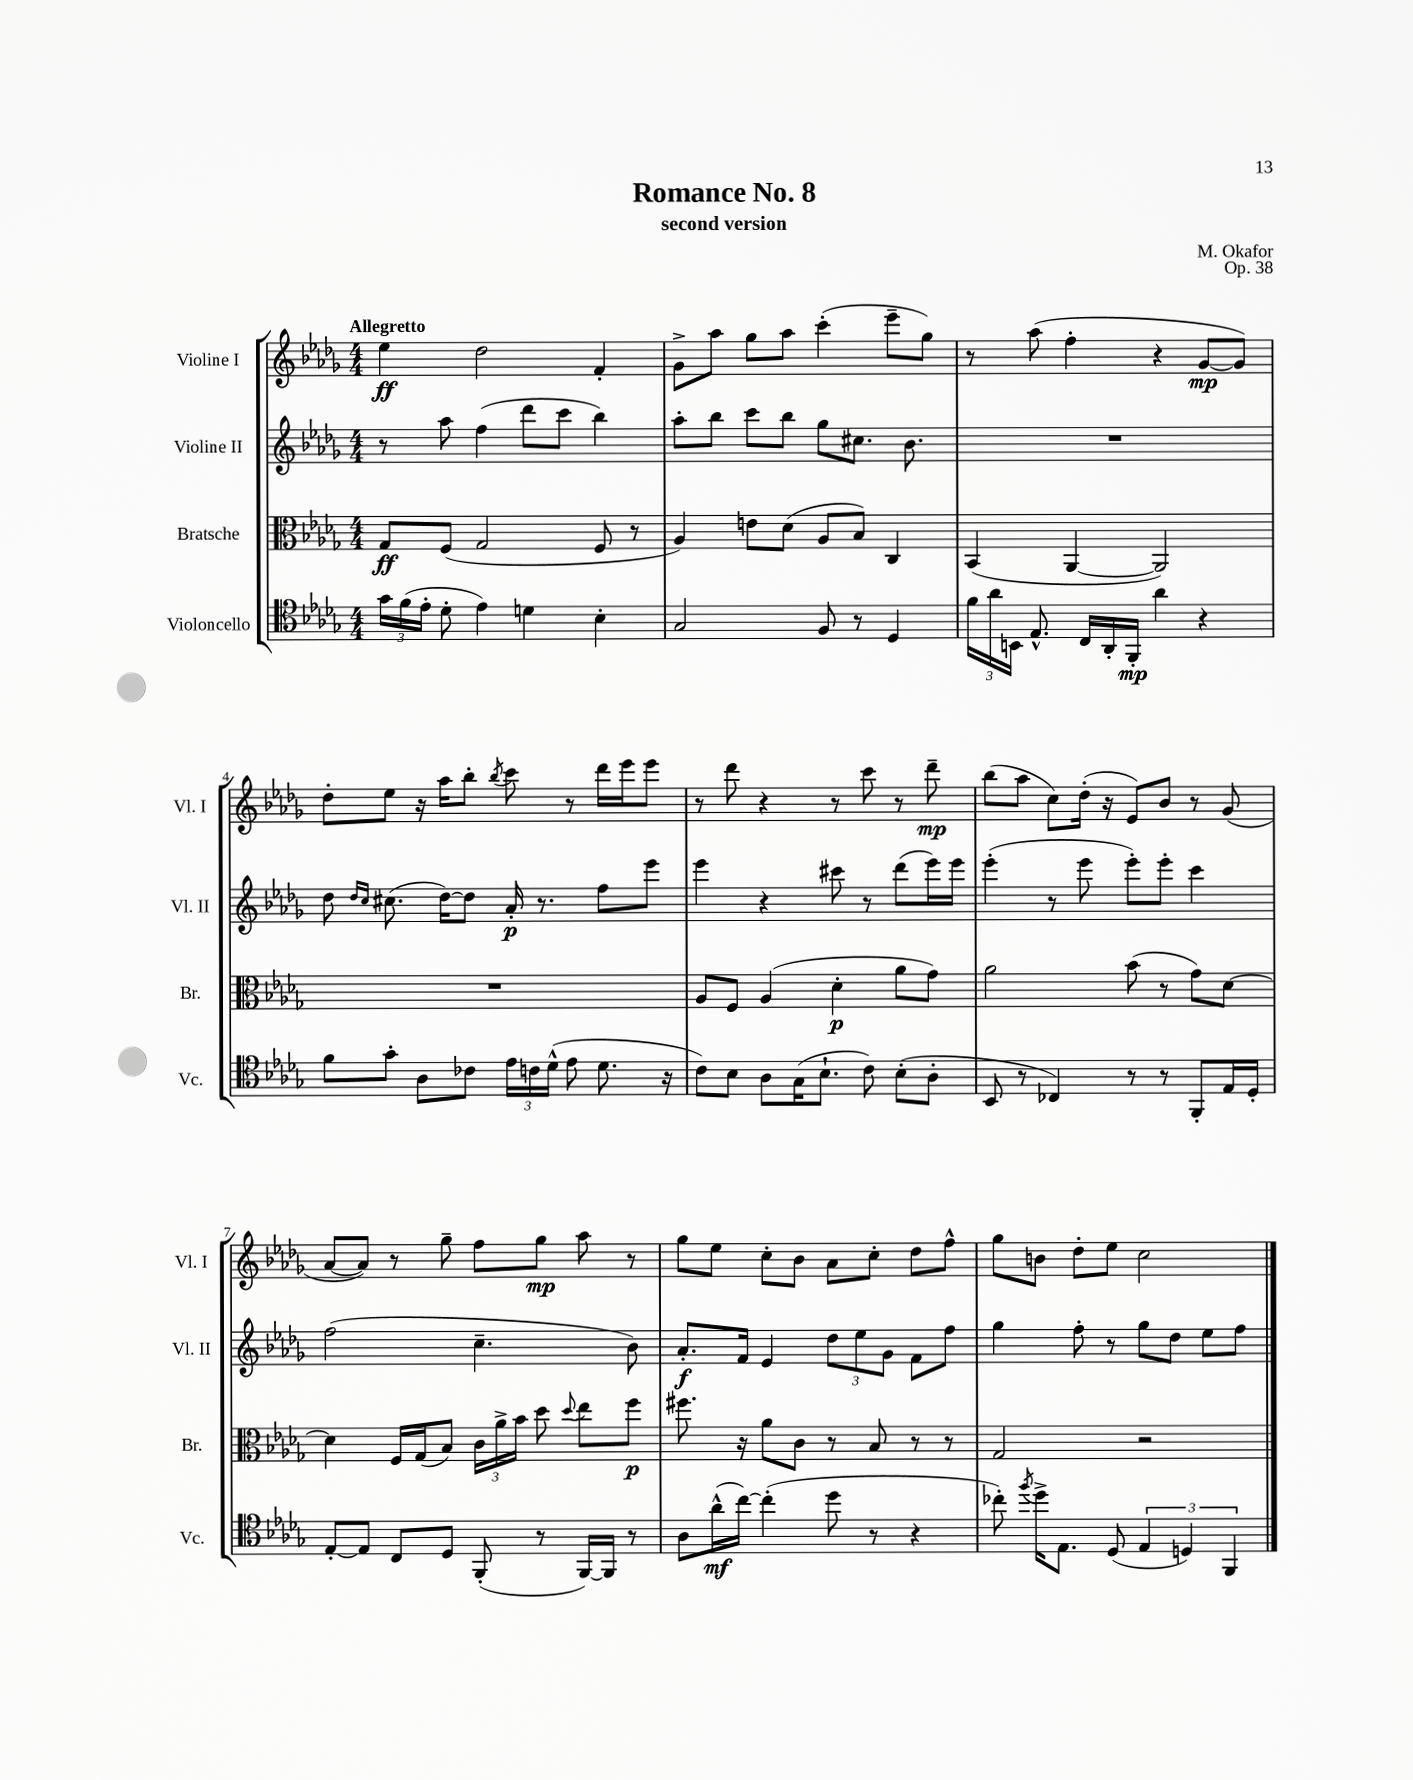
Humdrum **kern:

**kern	**dynam	**kern	**dynam	**kern	**dynam	**kern	**dynam
*part4	*part4	*part3	*part3	*part2	*part2	*part1	*part1
*staff4	*staff4	*staff3	*staff3	*staff2	*staff2	*staff1	*staff1
*I"Violoncello	*	*I"Bratsche	*	*I"Violine II	*	*I"Violine I	*
*I'Vc.	*	*I'Br.	*	*I'Vl. II	*	*I'Vl. I	*
*clefC4	*	*clefC3	*	*clefG2	*	*clefG2	*
*k[b-e-a-d-g-]	*	*k[b-e-a-d-g-]	*	*k[b-e-a-d-g-]	*	*k[b-e-a-d-g-]	*
*M4/4	*	*M4/4	*	*M4/4	*	*M4/4	*
=1	=1	=1	=1	=1	=1	=1	=1
!	!	!	!	!	!	!LO:TX:a:B:t=Allegretto	!
24g-\LL	.	8G-/L	ff	8r	.	4ee-\	ff
(24f\	.	.	.	.	.	.	.
24e-'\JJ	.	.	.	.	.	.	.
8d-'\	.	(8F/J	.	8aa-\	.	.	.
4e-\)	.	2G-/	.	(4ff\	.	2dd-\	.
4dn\	.	.	.	8ddd-\L	.	.	.
.	.	.	.	8ccc\J	.	.	.
4B-'\	.	8F/	.	4bb-\)	.	4f'/	.
.	.	8r	.	.	.	.	.
=2	=2	=2	=2	=2	=2	=2	=2
2G-/	.	4A-/)	.	8aa-'\L	.	8g-^\L	.
.	.	.	.	8bb-\J	.	8aa-\J	.
.	.	8en\L	.	8ccc\L	.	8gg-\L	.
.	.	(8d-\J	.	8bb-\J	.	8aa-\J	.
8F/	.	8A-/L	.	8gg-\L	.	(4ccc'\	.
8r	.	8B-/J)	.	8.cc#X\J	.	.	.
4D-/	.	4C/	.	.	.	8eee-~\L	.
.	.	.	.	8.b-\	.	.	.
.	.	.	.	.	.	8gg-\J)	.
=3	=3	=3	=3	=3	=3	=3	=3
24f\LL	.	(4BB-/	.	1r	.	8r	.
24a-\	.	.	.	.	.	.	.
24BBn\JJ	.	.	.	.	.	.	.
8.E-^^/	.	.	.	.	.	(8aa-\	.
.	.	[4AA-/	.	.	.	4ff'\	.
16C/LL	.	.	.	.	.	.	.
16AA-'/	.	.	.	.	.	.	.
16FF'/JJ	mp	.	.	.	.	.	.
4a-\	.	2AA-/])	.	.	.	4r	.
4r	.	.	.	.	.	[8g-/L	mp
.	.	.	.	.	.	8g-/J])	.
!!LO:LB:g=z
=4	=4	=4	=4	=4	=4	=4	=4
8f\L	.	1r	.	8dd-\	.	8dd-'\L	.
.	.	.	.	16qqdd-/LL	.	.	.
.	.	.	.	16qqcc/JJ	.	.	.
8g-'\J	.	.	.	(8.cc#X\	.	8ee-\J	.
8A-\L	.	.	.	.	.	16r	.
.	.	.	.	[16dd-\KL)	.	16aa-\KL	.
8c-X\J	.	.	.	8dd-\J]	.	8bb-'\J	.
.	.	.	.	.	.	8qbb-/	.
24e-\LL	.	.	.	16a-'/	p	8ccc\	.
24cn\	.	.	.	.	.	.	.
.	.	.	.	8.r	.	.	.
(24d-^^\JJ	.	.	.	.	.	.	.
8e-\	.	.	.	.	.	8r	.
8.d-\	.	.	.	8ff\L	.	16ddd-\LL	.
.	.	.	.	.	.	16eee-\J	.
.	.	.	.	8eee-\J	.	8eee-\J	.
16r	.	.	.	.	.	.	.
=5	=5	=5	=5	=5	=5	=5	=5
8c\L)	.	8A-/L	.	4eee-\	.	8r	.
8B-\J	.	8F/J	.	.	.	8ddd-\	.
8A-\L	.	(4A-/	.	4r	.	4r	.
(16G-\K	.	.	.	.	.	.	.
8.B-`\J	.	.	.	.	.	.	.
.	.	4d-'\	p	8ccc#X\	.	8r	.
8c\)	.	.	.	8r	.	8ccc\	.
(8B-'\L	.	8a-\L	.	(8ddd-\L	.	8r	.
8A-'\J	.	8g-\J)	.	16eee-\L)	.	8ddd-~\	mp
.	.	.	.	16eee-\JJ	.	.	.
=6	=6	=6	=6	=6	=6	=6	=6
8BB-/	.	2a-\	.	(4eee-'\	.	(8bb-\L	.
8r	.	.	.	.	.	8aa-\J	.
4C-X/)	.	.	.	8r	.	8cc\L)	.
.	.	.	.	8eee-\	.	(16dd-'\Jk	.
.	.	.	.	.	.	16r	.
8r	.	(8b-\	.	8eee-'\L)	.	8e-/L)	.
8r	.	8r	.	8eee-'\J	.	8b-/J	.
8FF'/L	.	8g-\L)	.	4ccc\	.	8r	.
16E-/L	.	[8d-\J	.	.	.	(8g-/	.
16D-'/JJ	.	.	.	.	.	.	.
!!LO:LB:g=z
=7	=7	=7	=7	=7	=7	=7	=7
[8E-'/L	.	4d-\]	.	(2ff\	.	[8a-/L	.
8E-/J]	.	.	.	.	.	8a-/J])	.
8C/L	.	16F/LL	.	.	.	8r	.
.	.	(16G-/J	.	.	.	.	.
8D-/J	.	8B-/J)	.	.	.	8gg-~\	.
(8FF'/	.	24c\LL	.	4.cc~\	.	8ff\L	.
.	.	24a-^\	.	.	.	.	.
.	.	24b-\JJ	.	.	.	.	.
8r	.	8dd-\	.	.	.	8gg-\J	mp
.	.	8qqdd-/	.	.	.	.	.
[16FF/LL)	.	8ee-\L	.	.	.	8aa-\	.
16FF/JJ]	.	.	.	.	.	.	.
8r	.	8ff\J	p	8b-\)	.	8r	.
=8	=8	=8	=8	=8	=8	=8	=8
8A-\L	.	8.ff#X\	.	8.a-'/L	f	8gg-\L	.
(16a-^^\L	mf	.	.	.	.	8ee-\J	.
[16cc\JJ)	.	16r	.	16f/Jk	.	.	.
(4cc'\]	.	8a-\L	.	4e-/	.	8cc'\L	.
.	.	8c\J	.	.	.	8b-\J	.
8dd-\	.	8r	.	12dd-\L	.	8a-\L	.
.	.	.	.	12ee-\	.	.	.
8r	.	8B-/	.	.	.	8cc'\J	.
.	.	.	.	12g-\J	.	.	.
4r	.	8r	.	8f\L	.	8dd-\L	.
.	.	8r	.	8ff\J	.	8ff^^\J	.
=9	=9	=9	=9	=9	=9	=9	=9
8cc-X'\)	.	2G-/	.	4gg-\	.	8gg-\L	.
8qff/	.	.	.	.	.	.	.
16dd-^\KL	.	.	.	.	.	8bn\J	.
8.E-\J	.	.	.	.	.	.	.
.	.	.	.	8ff'\	.	8dd-'\L	.
(8D-/	.	.	.	8r	.	8ee-\J	.
6E-/	.	2r	.	8gg-\L	.	2cc\	.
.	.	.	.	8dd-\J	.	.	.
6Dn/)	.	.	.	.	.	.	.
.	.	.	.	8ee-\L	.	.	.
6FF/	.	.	.	.	.	.	.
.	.	.	.	8ff\J	.	.	.
==	==	==	==	==	==	==	==
*-	*-	*-	*-	*-	*-	*-	*-
